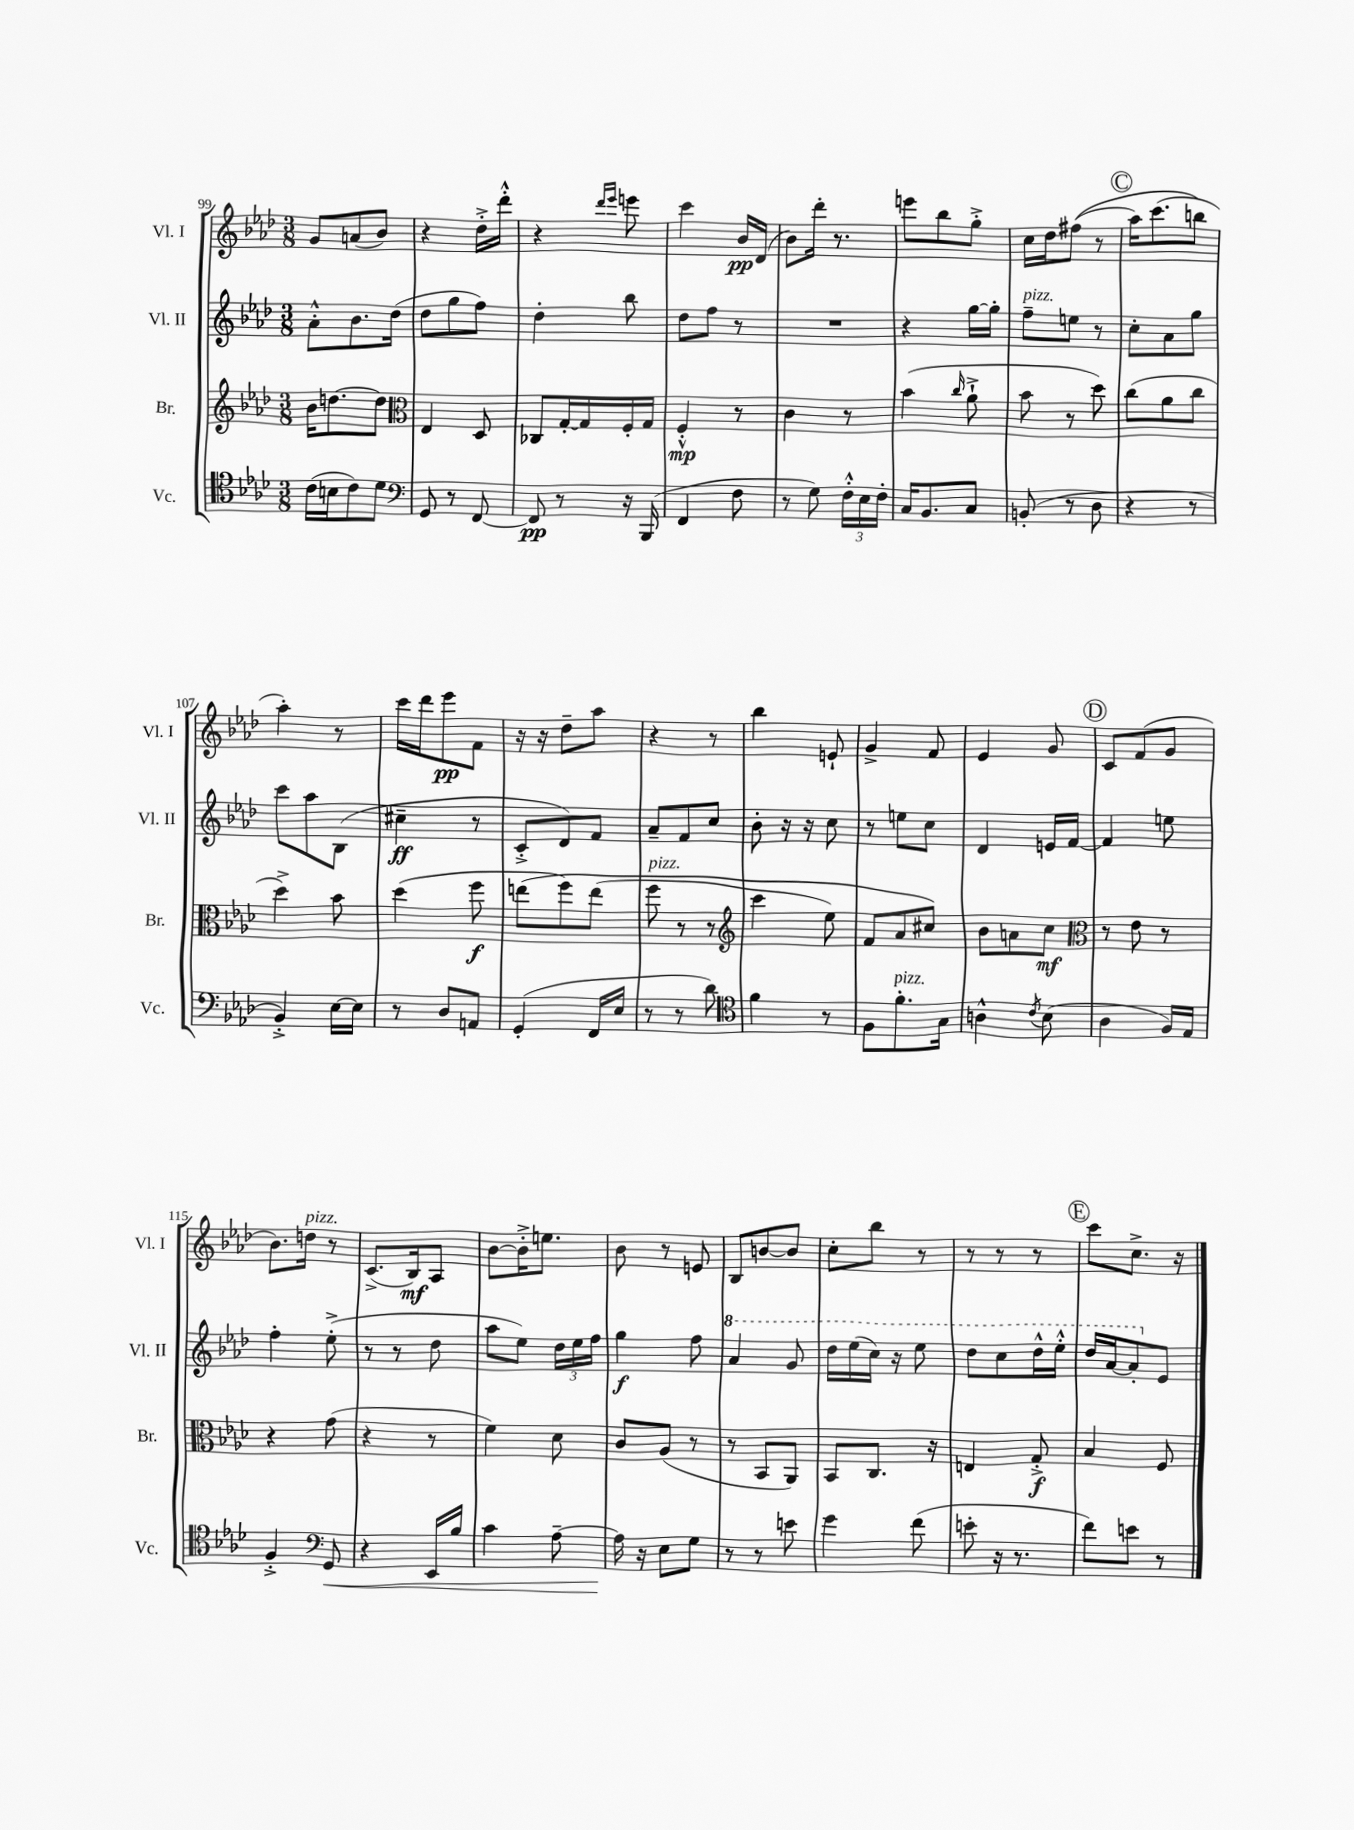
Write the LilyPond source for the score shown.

<<
\new StaffGroup <<
\new Staff = "s0" \with { instrumentName = "Vl. I" shortInstrumentName = "Vl. I" } {
    \clef treble \key aes \major \numericTimeSignature \time 3/8
    \autoBeamOff g'8[ a'8( bes'8]) |
    r4 des''16[-.-> des'''16]-.-^ |
    r4 \grace { des'''16[ ees'''16] } e'''8 |
    c'''4 bes'16[\pp des'16]( |
    bes'8[) des'''16]-. r8. |
    e'''8[ bes''8 g''8]-.-> |
    c''16[ des''16 fis''8](\( r8 |
    \mark \markup { \circle "C" } aes''16[) c'''8.( b''8]\) |
    aes''4-.) r8 |
    c'''16[ des'''16 ees'''8\pp f'8] |
    r16 r16 des''8[-- aes''8] |
    r4 r8 |
    bes''4 e'8-! |
    g'4-> f'8 |
    ees'4 g'8 |
    \mark \markup { \circle "D" } c'8[ f'8( g'8] |
    bes'8.[) d''16]^\markup { \italic "pizz." } r8 |
    c'8.[->( bes16\mf) aes8] |
    bes'8[~ bes'16-.-> e''8.] |
    bes'8 r8 e'8 |
    bes8[ b'8~ b'8] |
    c''8[-. bes''8] r8 |
    r8 r8 r8 |
    \mark \markup { \circle "E" } c'''8[ c''8.]-> r16 \bar "|." |
}
\new Staff = "s1" \with { instrumentName = "Vl. II" shortInstrumentName = "Vl. II" } {
    \clef treble \key aes \major \numericTimeSignature \time 3/8
    \autoBeamOff aes'8[-.-^ bes'8. des''16]( |
    des''8[ g''8 f''8]) |
    des''4-. bes''8 |
    des''8[ f''8] r8 |
    R4. |
    r4 g''16[~ g''16]-. |
    f''8[--^\markup { \italic "pizz." } e''8] r8 |
    \mark \markup { \circle "C" } c''8[-. aes'8 g''8] |
    c'''8[ aes''8 bes8]( |
    cis''4--\ff r8 |
    c'8[-.-> des'8) f'8] |
    aes'8[-- f'8 c''8] |
    bes'8-. r16 r16 c''8 |
    r8 e''8[ c''8] |
    des'4 e'16[ f'16]~ |
    \mark \markup { \circle "D" } f'4 e''8 |
    f''4-. ees''8-.->( |
    r8 r8 des''8 |
    aes''8[ ees''8]) \tuplet 3/2 { des''16[ ees''16 f''16] } |
    g''4\f f''8 |
    \ottava #1 aes''4 g''8 |
    des'''16[ ees'''16( c'''16]) r16 ees'''8 |
    des'''8[ c'''8 des'''16-^ ees'''16]-.-^ |
    \mark \markup { \circle "E" } des'''16[ aes''16~ aes''8-. \ottava #0 ees'8] \bar "|." |
}
\new Staff = "s2" \with { instrumentName = "Br." shortInstrumentName = "Br." } {
    \clef treble \key aes \major \numericTimeSignature \time 3/8
    \autoBeamOff bes'16[ d''8.~ d''8] |
    \clef alto ees4 des8 |
    ces8[ g16~-. g16 f16-. g16] |
    f4-.-^\mp r8 |
    c'4 r8 |
    bes'4( \grace { c''16 } aes'8-!-> |
    bes'8 r8 des''8) |
    \mark \markup { \circle "C" } c''8[( aes'8 c''8] |
    des''4->) bes'8 |
    des''4( f''8\f |
    e''8[\( f''8) e''8]( |
    f''8^\markup { \italic "pizz." } r8 r8 |
    \clef treble c'''4 ees''8) |
    f'8[ aes'8 cis''8]\) |
    bes'8[ a'8 c''8]\mf |
    \mark \markup { \circle "D" } \clef alto r8 ees'8 r8 |
    r4 g'8( |
    r4 r8 |
    f'4) des'8 |
    c'8[ aes8]( r8 |
    r8 bes,8[ aes,8]) |
    bes,8[ c8.] r16 |
    e4 g8-.->\f |
    \mark \markup { \circle "E" } bes4 f8 \bar "|." |
}
\new Staff = "s3" \with { instrumentName = "Vc." shortInstrumentName = "Vc." } {
    \clef tenor \key aes \major \numericTimeSignature \time 3/8
    \autoBeamOff c'16[( b16 c'8) des'8] |
    \clef bass g,8 r8 f,8~ |
    f,8\pp r8 r16 bes,,16( |
    f,4 f8 |
    r8 g8) \tuplet 3/2 { f16[-.-^ ees16 f16]-. } |
    c16[ bes,8. c8] |
    b,8-.( r8 des8 |
    \mark \markup { \circle "C" } r4 r8 |
    bes,4-.->) ees16[~ ees16] |
    r8 des8[ a,8] |
    g,4-.( f,16[ ees16] |
    r8 r8 des'8) |
    \clef tenor f'4 r8 |
    f8[ f'8.-.^\markup { \italic "pizz." } g16] |
    a4-^ \acciaccatura { c'8 } bes8( |
    \mark \markup { \circle "D" } aes4 f16[) ees16] |
    f4-.-> \clef bass g,8\< |
    r4 ees,16[ bes16] |
    c'4 aes8~-- |
    aes16\! r16 ees8[ g8] |
    r8 r8 e'8 |
    g'4 f'8( |
    e'8-. r16 r8. |
    \mark \markup { \circle "E" } f'8[) e'8] r8 \bar "|." |
}
>>
>>
\layout { \context { \Score currentBarNumber = #99 } }
